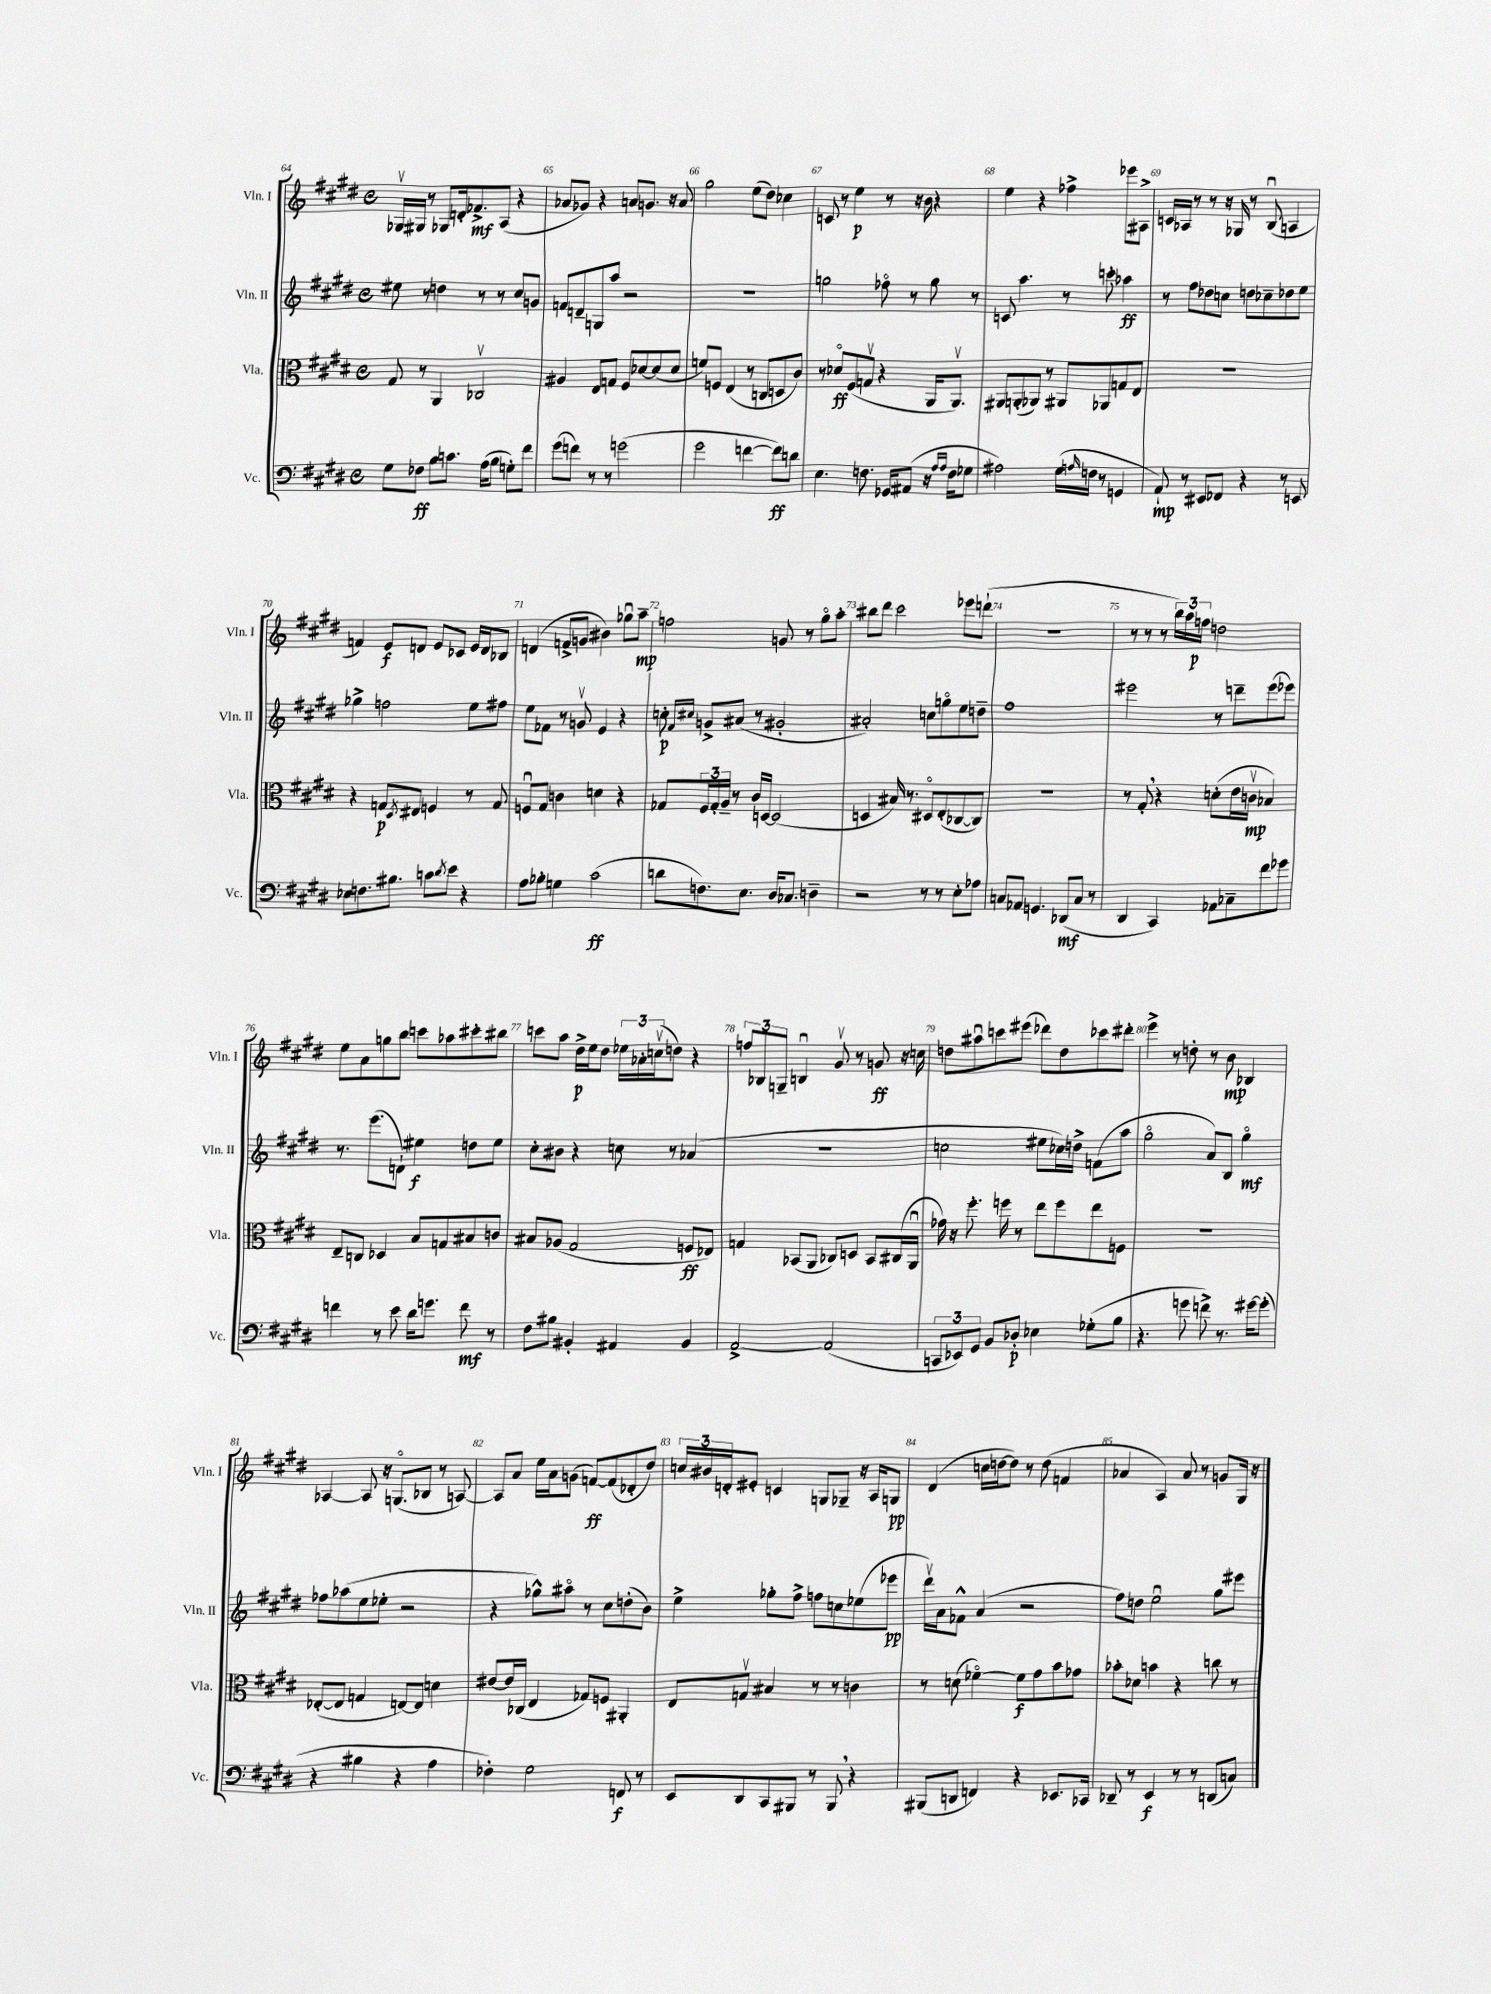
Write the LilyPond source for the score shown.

<<
\new StaffGroup <<
\new Staff = "s0" \with { instrumentName = "Vln. I" shortInstrumentName = "Vln. I" } {
    \clef treble \key e \major \defaultTimeSignature \time 4/4
    ges16\upbow gis16 r8 ges8 d'16-. fes'8.->\mf a8( r4 |
    aes'8 ges'8) r4 a'8 g'8. r16 a'8 |
    gis''2 e''8( dis''8) ces''4 |
    c'8 r8 e''4\p r8 r16 b'16 r4 |
    e''4 r4 fes''4-> ees'''8 ais8-> |
    c'16 aes16 r8 r8 r16 ges16 r8 b8\downbow( a4 |
    f'4) e'8\f d'8 e'8 ces'8 e'16 d'16 bes8 |
    d'4( f'8-> g'8 bis'4) ges''8\downbow a''8--\mp |
    f''2 g'8 r8 gis''8\flageolet a''8-. |
    bis''8 dis'''8 cis'''2 ees'''8 d'''8-!( |
    R1 |
    r8 r8 r8 \tuplet 3/2 { b''16) a''16 f''16\p } d''2 |
    e''8 a'8 g''8 b''8 c'''8 aes''8 cis'''8-. bis''8 |
    c'''8 a''8 dis''16->\p e''16 dis''8 \tuplet 3/2 { ees''16 aes'16-. c''16\upbow( } d''8) r4 |
    \tuplet 3/2 { f''8 bes8 g8-- } b4\downbow gis'8\upbow r8 g'8\ff r16 c''16 |
    d''8 ais''8\downbow c'''8 eis'''8( des'''8) d''8 ces'''8 dis'''8-. |
    e'''4-> r8 d''8-. r8 b'8\mp bes4 |
    aes4~ aes8 r16 g8.\flageolet( bes8 r8 a8~) |
    a8 a'8 e''16 a'16 g'8( f'8~\ff) f'8( des'8-. dis''8) |
    \tuplet 3/2 { c''16 bis'16 d'16-. } eis'8-. c'4 g8 ges8-- r16 a16 g8\pp |
    dis'4( c''16 d''16~ d''8) r8 d''8( f'4 |
    aes'4 a4) aes'8 r8 g'8 gis16 r16 \bar "|." |
}
\new Staff = "s1" \with { instrumentName = "Vln. II" shortInstrumentName = "Vln. II" } {
    \clef treble \key e \major \defaultTimeSignature \time 4/4
    eis''8 r8 d''4 r8 r8 cis''8 g'8 |
    f'8 d'8-- g8 a''8 r2 |
    R1 |
    g''2 fes''8\flageolet r8 g''8 r8 |
    c'8 a''4. r8 c'''8-. aes''4\ff |
    r8 fis''8 des''8 c''8 d''8 ces''8-- des''8 e''8 |
    ges''4-> f''2 e''8 fis''8 |
    e''8 fes'8 r8 g'8\upbow e'4 r4 |
    c''8-.\p \grace { fis'16 cis''16 } g'8-> ais'8( r8 gis'2-. |
    ais'2-.) c''8 g''8\flageolet e''8 d''8-- |
    fis''1 |
    eis'''2 r8 d'''8-- eis'''8( ees'''8) |
    r8. e'''8.( d'8-!) eis''4\f d''8 eis''8 |
    cis''8-. bis'8 r4 c''8 r8 aes'4( |
    R1 |
    c''2 eis''8 ces''16) d''16-> f'8( a''8 |
    gis''2\flageolet a'8) b8 gis''4\flageolet\mf |
    fes''8 aes''8( e''8 ees''8-. r2 |
    r4 ges''8-^) ais''8\flageolet r8 cis''8 d''8-.( b'8) |
    e''4-> ges''8-. fis''8-> f''8 c''8 ees''8( ees'''8\pp |
    dis'''16\upbow) a'16 fes'8-^ a'4( r2 |
    fis''8) d''8 e''2\downbow gis''8 eis'''8 \bar "|." |
}
\new Staff = "s2" \with { instrumentName = "Vla." shortInstrumentName = "Vla." } {
    \clef alto \key e \major \defaultTimeSignature \time 4/4
    gis8 r8 a,4 ces2\upbow |
    ais4 e8 g8 fis8 des'8~ des'8( des'8 |
    f'8) f8 e4( r8 c8 d8 cis'8) |
    r8 des'8\flageolet\ff fis8( g8\upbow r4 a,16 a,8.\upbow) |
    ais,8 a,8-.( aes,8) r8 ais,8 aes,8 g8 e8 |
    R1 |
    r4 g8\p \acciaccatura { dis8 } eis8 f4 r8 g8 |
    f8\downbow gis8 c'4 d'4 r4 |
    ges8 \tuplet 3/2 { fis16 ges16-. a16-- } r8 cis'16 d16~ d2( |
    d4 bis16) r8. dis8\flageolet e8-.( ces8~ ces8) |
    R1 |
    r8 gis8-. \breathe r4 d'8-.( e'16 c'16\upbow\mp bes4) |
    e8-- c8 des4 b8 g8 bis8 c'8 |
    bis8 aes8( gis2 f8\ff ees8) |
    g4 bes,8( a,8 ces8) d8 bes,8 cis16( a,16\downbow |
    ges'16) r16 fis''8.-. f''16 r8 e''8 f''8 e''8 f8 |
    R1 |
    ees8~-.( ees8 g4 e8~) e8 d'4 |
    eis'8~ eis'16 ces16( e4 ges8) f8 ais,4-. |
    e8 g8\upbow bis4 r8 r8 c'4 |
    r8 d'8( fes'4~\flageolet) fes'8\f gis'8 b'8 ges'8 |
    bes'8-. des'8 b'4 r4 c''8 r8 \bar "|." |
}
\new Staff = "s3" \with { instrumentName = "Vc." shortInstrumentName = "Vc." } {
    \clef bass \key e \major \defaultTimeSignature \time 4/4
    gis8 fes8\ff b8 c'8. a16( b8 g8-.) fis'8 |
    gis'8( f'8) r8 r8 g'2( |
    gis'2 f'4~ f'8\ff) d'8 |
    e4. f8. ges,16 ais,8( r16 \grace { a16 a16 } f16 ges8 |
    ais2) gis16( \grace { a16 } f16 r8 g,4 |
    a,8-!\mp) r8 eis,8 fes,8 r4 r8 e,8 |
    ees8 f8. bis8. c'8 \acciaccatura { dis'8 } e'8 r4 |
    a8 bes8-. g4 cis'2\ff( |
    d'8 f8.) e8. dis16 ces8. d4-- |
    r2 r8 r8 e8-. aes8 |
    c8 aes,8 g,4. des,8\mf( c8 r8 |
    dis,4 cis,4) aes,8 ces8-- fis'8 ges'8 |
    f'4 r8 e'8 dis'16 g'8. f'8\mf r8 |
    fis8 bis8 bis,4-. ais,4 bis,4 |
    a,2~-> a,2( |
    \tuplet 3/2 { c,8 ees,8) gis,8 } b,8 des8-.\p ees4 ges8-.( b8 |
    r4. g'8 f'8->) r8. gis'16~ gis'8-.( |
    r4 bis4 r4 a4 |
    fes4-.) gis2 f,8\f r8 |
    e,8 dis,8 cis,8 bis,,8 r8 bis,,8 \breathe r4 |
    bis,,8( d,8 f,4) r4 ees,8. ces,16 |
    des,8-- r8 e,4\f r8 r8 d,8( c8) \bar "|." |
}
>>
>>
\layout { \context { \Score currentBarNumber = #64 \override BarNumber.break-visibility = ##(#f #t #t) barNumberVisibility = #all-bar-numbers-visible } }
